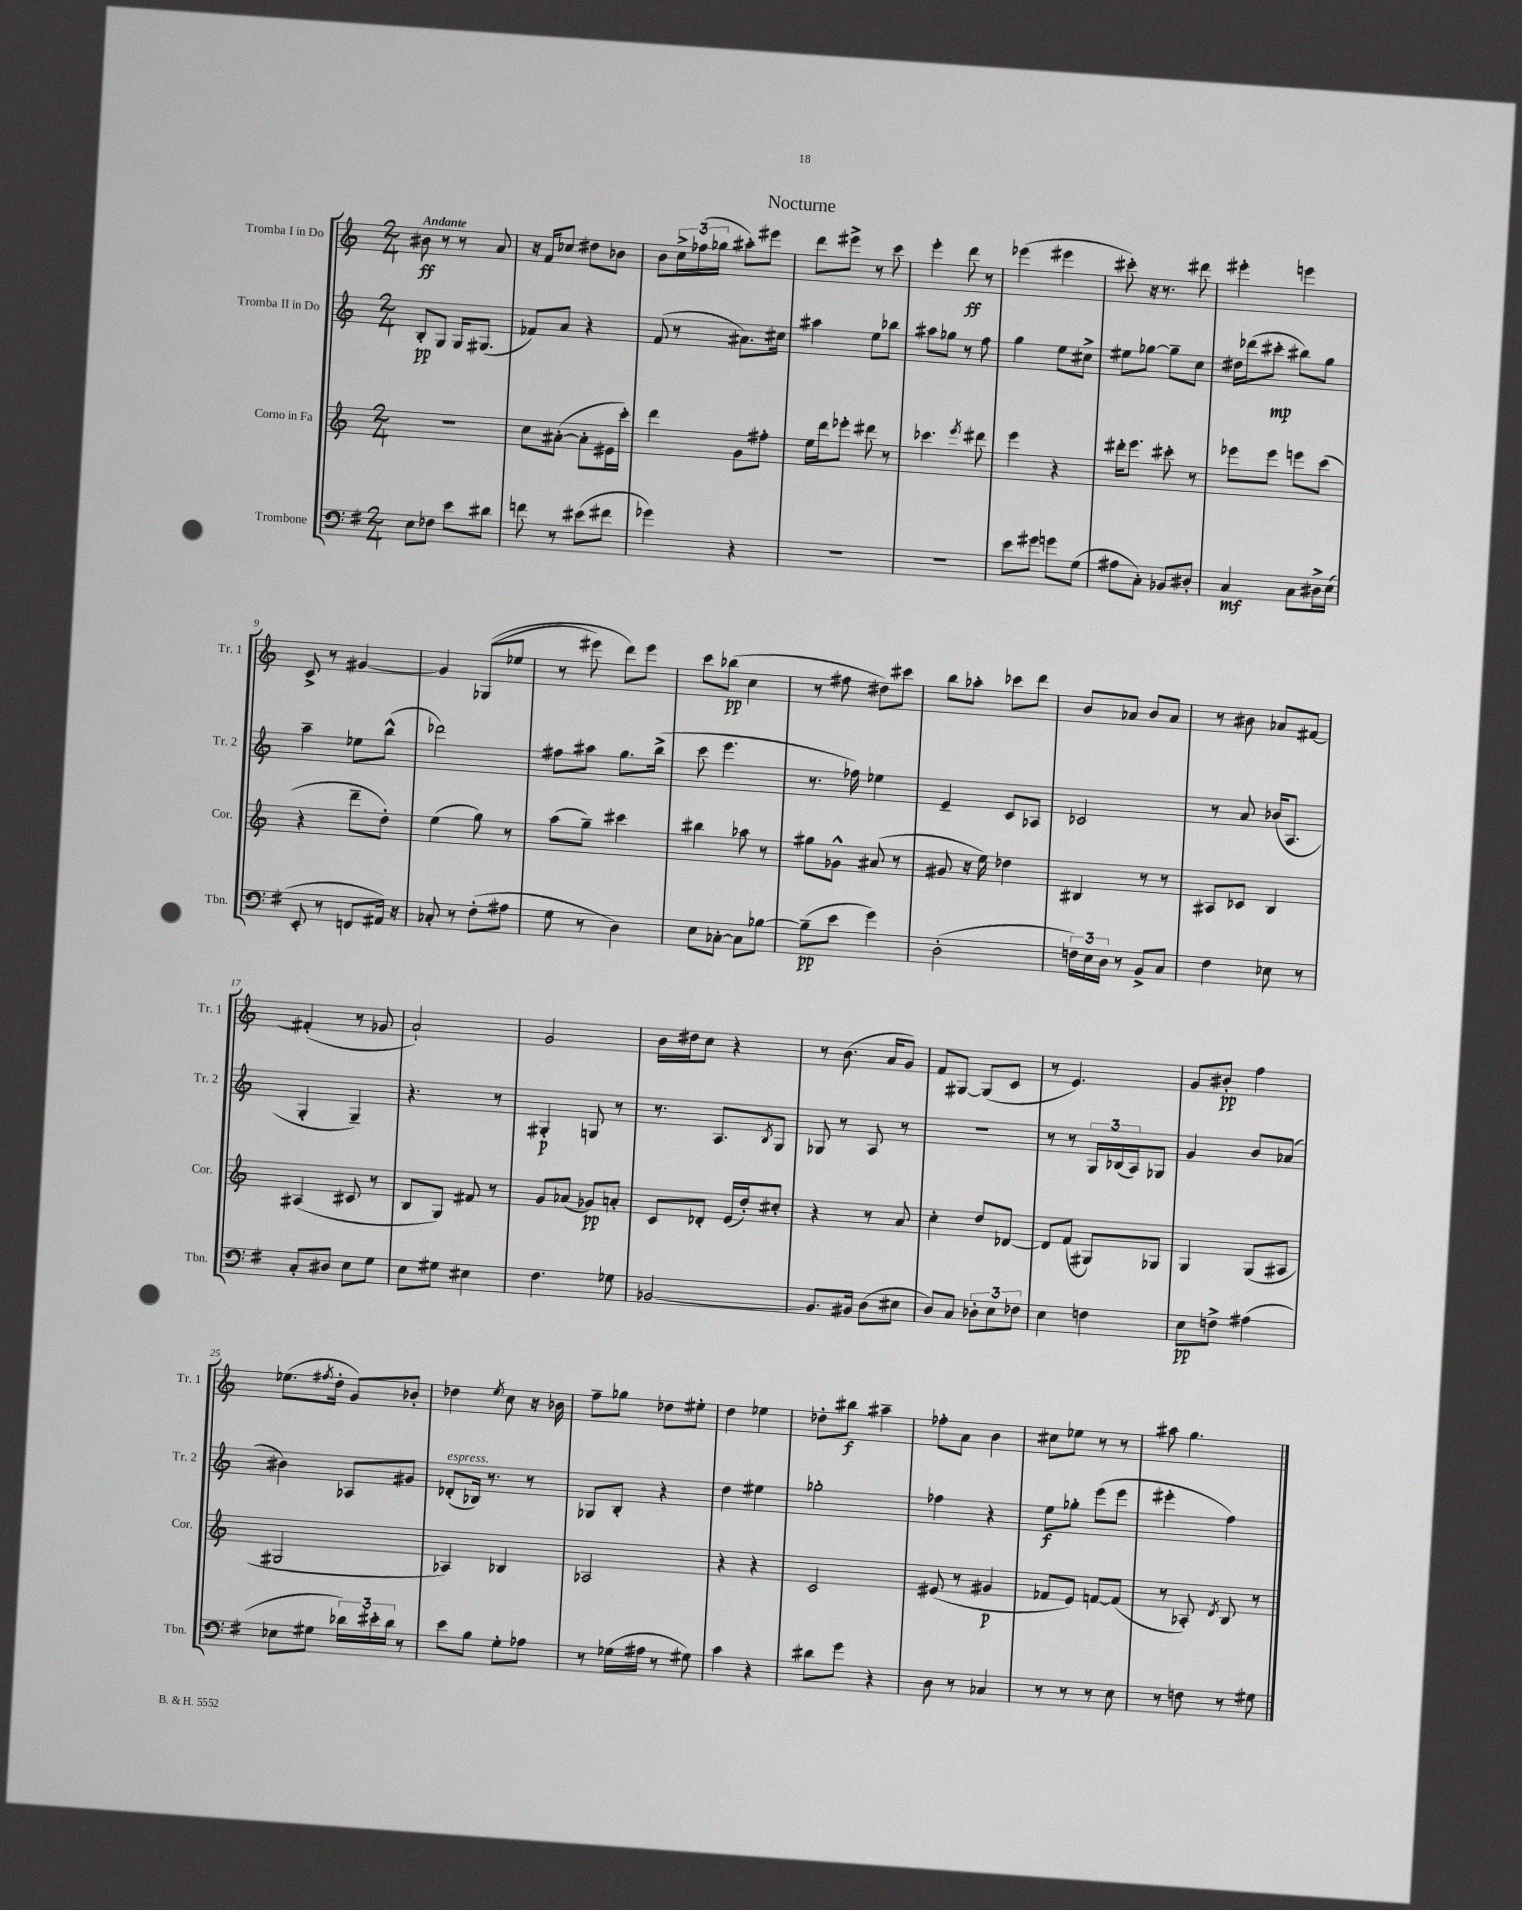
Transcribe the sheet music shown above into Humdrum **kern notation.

**kern	**kern	**kern	**kern
*staff4	*staff3	*staff2	*staff1
*clefF4	*clefG2	*clefG2	*clefG2
*k[f#]	*k[]	*k[]	*k[]
*M2/4	*M2/4	*M2/4	*M2/4
8E	2r	8B'	8b#
8F-	.	8G	8r
8e	.	16G	8r
.	.	(8.G#	.
8d#	.	.	8a
=	=	=	=
8f	8cc	8f-)	16r
.	.	.	16f
8r	([8a#'	8a	8cc-
(8e#	8a#']	4r	8dd#
8f#	16e#	.	8b-
.	16ccc')	.	.
=	=	=	=
4g-)	4ddd	(8f	8b
.	.	8r	24cc^
.	.	.	(24ff-
.	.	.	24gg-
4r	8g	8.a#)	8aa#')
.	8ff#'	.	8eee#
.	.	16cc#	.
=	=	=	=
2r	16ee	4aa#	8ddd
.	16ddd	.	.
.	8eee-'	.	8eee#^
.	8ddd#	8ee	8r
.	8r	8bb-	8ccc
=	=	=	=
2r	4.ccc-	8aa#	4eee'
.	.	8gg-	.
.	.	8r	8ddd
.	8qeee	.	.
.	8ddd#	8ff	8r
=	=	=	=
8e	4eee	4gg	(4eee-
8g#	.	.	.
8g	4r	8ee	4eee#
(8G	.	8cc#^	.
=	=	=	=
8A#	16ddd#'	8ee#	8ccc#')
.	8.eee	.	.
8C')	.	[8gg-	16r
.	.	.	8.r
8BB-	8ccc#'	8gg-~]	.
8D#'	8r	8cc	8ddd#
=	=	=	=
4C	8eee-	16dd#	4eee#'
.	.	(16ddd-	.
.	8eee-	8ccc#'	.
8C	8eee	8bb#)	4eee
16D#^	(8ccc	8gg	.
(16E	.	.	.
=	=	=	=
8EE'	4r	4aa~	8c^
8r	.	.	8r
8FF	8ddd~	8ee-	[4g#
16AA#)	8dd')	(8bb^^	.
16r	.	.	.
=	=	=	=
8C-'	(4ee	2ddd-)	4g#]
8r	.	.	.
(8F#'	8gg)	.	&((8G-
8A#	8r	.	8ee-
=	=	=	=
8G	(8aa	8ff#	8r
8r	8gg~)	8aa#	8eee#)
4D)	4ccc#	8.gg	8ddd&)
.	.	.	8eee#
.	.	(16bb^	.
=	=	=	=
8E	4bb#	8ccc	8ccc
[8C-'	.	4.eee	(8bb-
8C-]	8aa-	.	4cc
[8B-	8r	.	.
=	=	=	=
(8B-~]	8gg#	8.r	8r
8e	8g-^^	.	8ff#
.	.	16ff-)	.
4g)	(8a#	4ee-	8dd#)
.	8r	.	8ccc#
=	=	=	=
(2D'	8g#	4e~	8bb
.	16r	.	8aa-'
.	16ee)	.	.
.	4dd-	8c	8ccc-
.	.	8A-	8ddd
=	=	=	=
24F)	4B#	2c-	8b
24E	.	.	.
24D	.	.	.
8r	.	.	8a-
8BB^	8r	.	8b
8C	8r	.	8a-
=	=	=	=
4F#	8A#	8r	8r
.	8c-	8a	8b#
8E-	4B	(16b-	8a-
.	.	8.A	.
8r	.	.	[8f#
=	=	=	=
8C'	(4A#	4G'	(4f#']
8D#	.	.	.
8E	8c#	4G~)	8r
8G	8r	.	8g-
=	=	=	=
8E	8B	4.r	2a`)
8G#	8G)	.	.
4E#	8f#	.	.
.	8r	8r	.
=	=	=	=
4.F#	8g	4G#'	2g
.	(8a-	.	.
.	8g-)	8G	.
8G-	8a'	8r	.
=	=	=	=
[2BB-	8c	8.r	16b
.	.	.	16dd#
.	8d-'	.	8cc
.	.	8.A	.
.	(16e	.	4r
.	16dd')	.	.
.	.	8qB	.
.	8cc#'	8G	.
=	=	=	=
8.BB-]	4r	8G-	8r
.	.	8r	(8.b
16BB#	.	.	.
(8D	8r	8A	.
.	.	.	16a
8E#	8a	8r	8g)
=	=	=	=
8D)	4cc'	2r	8f
8C	.	.	[8G#
12D-'	8dd	.	(8G#]
12E	.	.	.
.	[8d-	.	8c
12F-	.	.	.
=	=	=	=
4E	8d-]	8r	8r
.	(8f	8r	4.e)
4F	8G#)	24G	.
.	.	(24B-	.
.	.	24A)	.
.	8G-	8G-	.
=	=	=	=
8E	4G	4g	8g
8F^	.	.	8b#'
(4A#	(8G	8b	4ff
.	8A#	(8a-	.
=	=	=	=
8E-	2G#	4b#)	(8.ee-
8G#	.	.	.
.	.	.	8qff#
.	.	.	16dd'
24d-)	.	8A-	8g)
24e#'	.	.	.
24d-	.	.	.
8r	.	8g#	8b-'
=	=	=	=
8e	4A-)	(8d-'	4dd-
8B	.	16B-)	.
.	.	8.r	.
.	.	.	8qee
8G'	4B-	.	8cc
8A-	.	8r	16r
.	.	.	16b-
=	=	=	=
8r	2A-	8G-	8ff~
(16G-	.	8B'	8gg-
16A#	.	.	.
8r	.	4r	8dd-
8G#)	.	.	8ee#'
=	=	=	=
4c	4r	4dd	4dd
4r	4r	4ee#	4ee-
=	=	=	=
8d#	2c	2gg-'	8dd-'
8g	.	.	8bb#
4r	.	.	4aa#~
=	=	=	=
8D	(8e#	4ff-	8ff-'
8r	8r	.	8a
4C-	4g#	4r	4b
=	=	=	=
8r	8f-	8ee	8cc#
8r	8e)	8gg-'	8ee-
8r	[8f	(8eee	8r
8E	(8f]	8eee	8r
=	=	=	=
8r	8r	4eee#'	8aa#
8F	8A-')	.	4.gg
.	8qd	.	.
8r	8B	4ff)	.
8G#	8r	.	.
==	==	==	==
*-	*-	*-	*-
